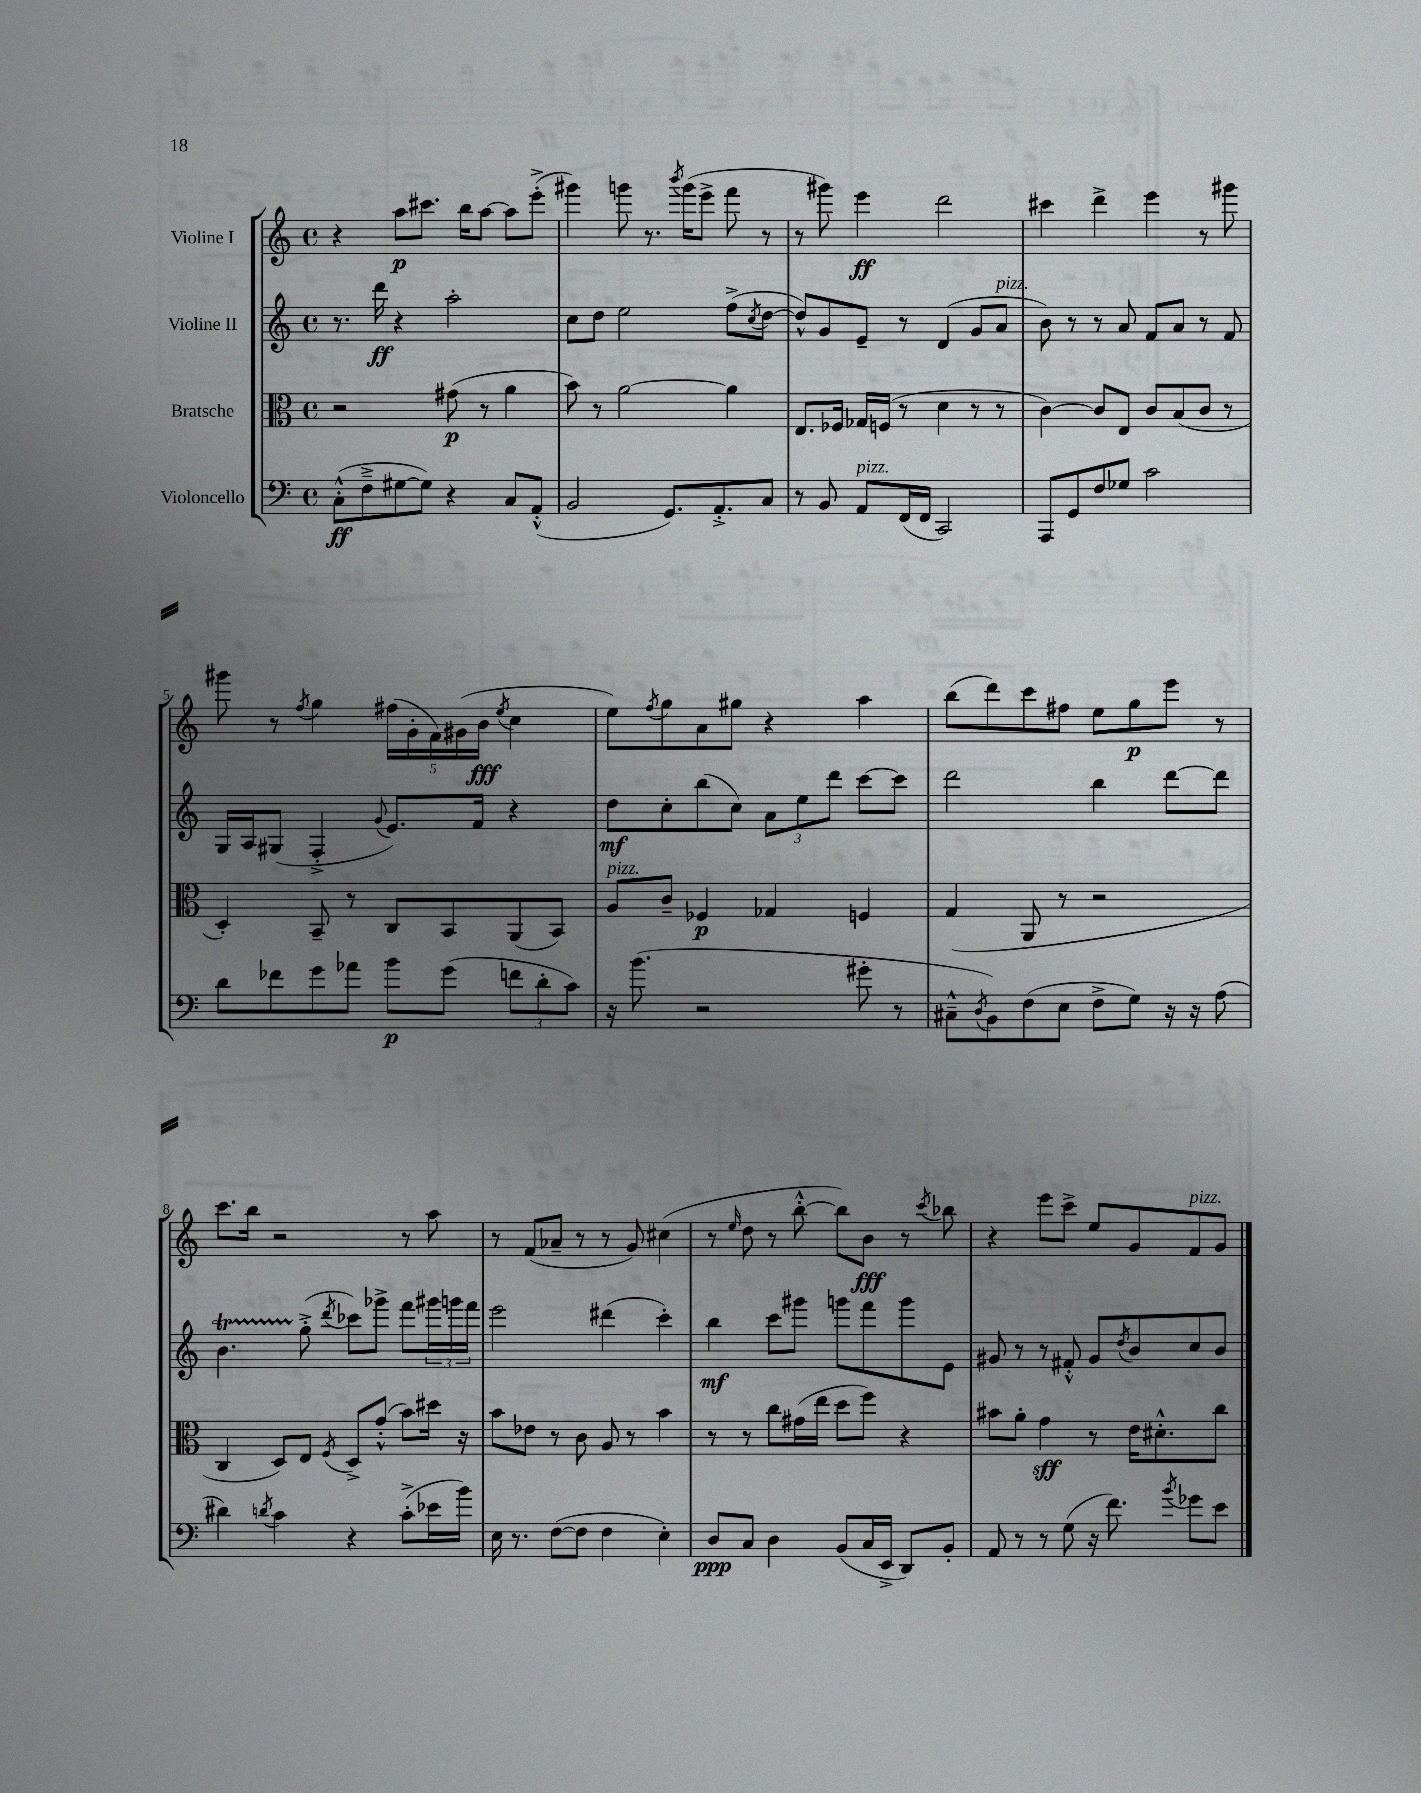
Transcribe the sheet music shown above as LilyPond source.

<<
\new StaffGroup <<
\new Staff = "s0" \with { instrumentName = "Violine I" } {
    \clef treble \key c \major \defaultTimeSignature \time 4/4
    r4 a''8\p cis'''8. b''16 a''8~ a''8 e'''8-.->( |
    gis'''4) g'''8 r8. \acciaccatura { b'''8 } g'''16( e'''8-> f'''8 r8 |
    r8 gis'''8) e'''4\ff d'''2 |
    cis'''4 d'''4-> e'''4 r8 gis'''8 |
    gis'''8 r8 \acciaccatura { f''8 } g''4 \tuplet 5/4 { fis''16( g'16-. f'16) gis'16( b'16\fff } \acciaccatura { e''8 } c''4 |
    e''8) \acciaccatura { f''8 } g''8 a'8 gis''8 r4 a''4 |
    b''8( d'''8) c'''8 fis''8 e''8 g''8\p e'''8 r8 |
    c'''8. b''16 r2 r8 a''8 |
    r8 f'8( aes'8-- r8 r8 g'8) cis''4( |
    r8 \grace { e''16 } d''8 r8 b''8~-.-^ b''8) b'8\fff r8 \acciaccatura { c'''8 } bes''8 |
    r4 e'''8 c'''8-> e''8 g'8 f'8^\markup { \italic "pizz." } g'8 \bar "|." |
}
\new Staff = "s1" \with { instrumentName = "Violine II" } {
    \clef treble \key c \major \defaultTimeSignature \time 4/4
    r8. d'''16\ff r4 a''2-. |
    c''8 d''8 e''2 f''8->( \acciaccatura { c''8 } d''8~ |
    d''8-^) g'8 e'8-- r8 d'4( g'8 a'8^\markup { \italic "pizz." } |
    b'8) r8 r8 a'8 f'8 a'8 r8 f'8 |
    g16 a16 gis8( f4-.-> \appoggiatura { g'8 } e'8.) f'16 r4 |
    d''8\mf c''8-. b''8( c''8) \tuplet 3/2 { a'8 e''8 d'''8 } c'''8~ c'''8 |
    d'''2 b''4 d'''8~ d'''8 |
    b'4.\startTrillSpan g''8-.->\stopTrillSpan( \acciaccatura { d'''8 } ces'''8) ges'''8-> f'''8 \tuplet 3/2 { gis'''16 g'''16 f'''16 } |
    e'''2 dis'''4( c'''4-.) |
    b''4\mf c'''8 gis'''8 g'''8 f'''8 g'''8 e'8 |
    gis'8 r8 r8 fis'8-.-^ gis'8 \acciaccatura { d''8 } b'8 c''8 b'8 \bar "|." |
}
\new Staff = "s2" \with { instrumentName = "Bratsche" } {
    \clef alto \key c \major \defaultTimeSignature \time 4/4
    r2 gis'8\p( r8 a'4 |
    b'8) r8 a'2~ a'4 |
    e8. fes16 ges16 f16( r8 d'4 r8 r8 |
    c'4~) c'8 e8 c'8 b8( c'8 r8 |
    d4-.) b,8-- r8 c8 b,8 a,8( b,8) |
    a8^\markup { \italic "pizz." } c'8-- fes4\p ges4 f4 |
    g4( a,8 r8 r2 |
    c4 d8) e8 \acciaccatura { f8 } d8-> g'8-.-^( b'8) dis''16 r16 |
    b'8 ees'8 r8 c'8 a8 r8 b'4 |
    r8 r8 c''8 gis'16( e''16 d''8 f''8) r4 |
    bis'8 a'8-. g'4\sff r8 e'16 dis'8.-.-^ c''8 \bar "|." |
}
\new Staff = "s3" \with { instrumentName = "Violoncello" } {
    \clef bass \key c \major \defaultTimeSignature \time 4/4
    c8-.-^\ff( f8---> gis8~ gis8) r4 c8 a,8-.-^( |
    b,2 g,8.) a,8.-.-> c8 |
    r8 b,8 a,8^\markup { \italic "pizz." } f,16( f,16 c,2) |
    a,,8 g,8 f8 ges8 c'2 |
    d'8 fes'8 g'8 aes'8 b'8\p g'8( \tuplet 3/2 { f'8 d'8-. c'8) } |
    r16 b'8.( r2 gis'8-. r8 |
    cis8---^ \acciaccatura { d8 } b,8) f8( e8 f8-> g8) r16 r16 a8( |
    dis'4) \acciaccatura { d'8 } c'4 r4 c'8-.->( ees'16 b'16) |
    e16 r8. f8~( f8 f4 e4-.) |
    d8\ppp c8 d4 b,8( c16 e,16-> d,8) b,8-. |
    a,8 r8 r8 g8( r16 f'8.) \acciaccatura { b'8 } ges'8 e'8 \bar "|." |
}
>>
>>
